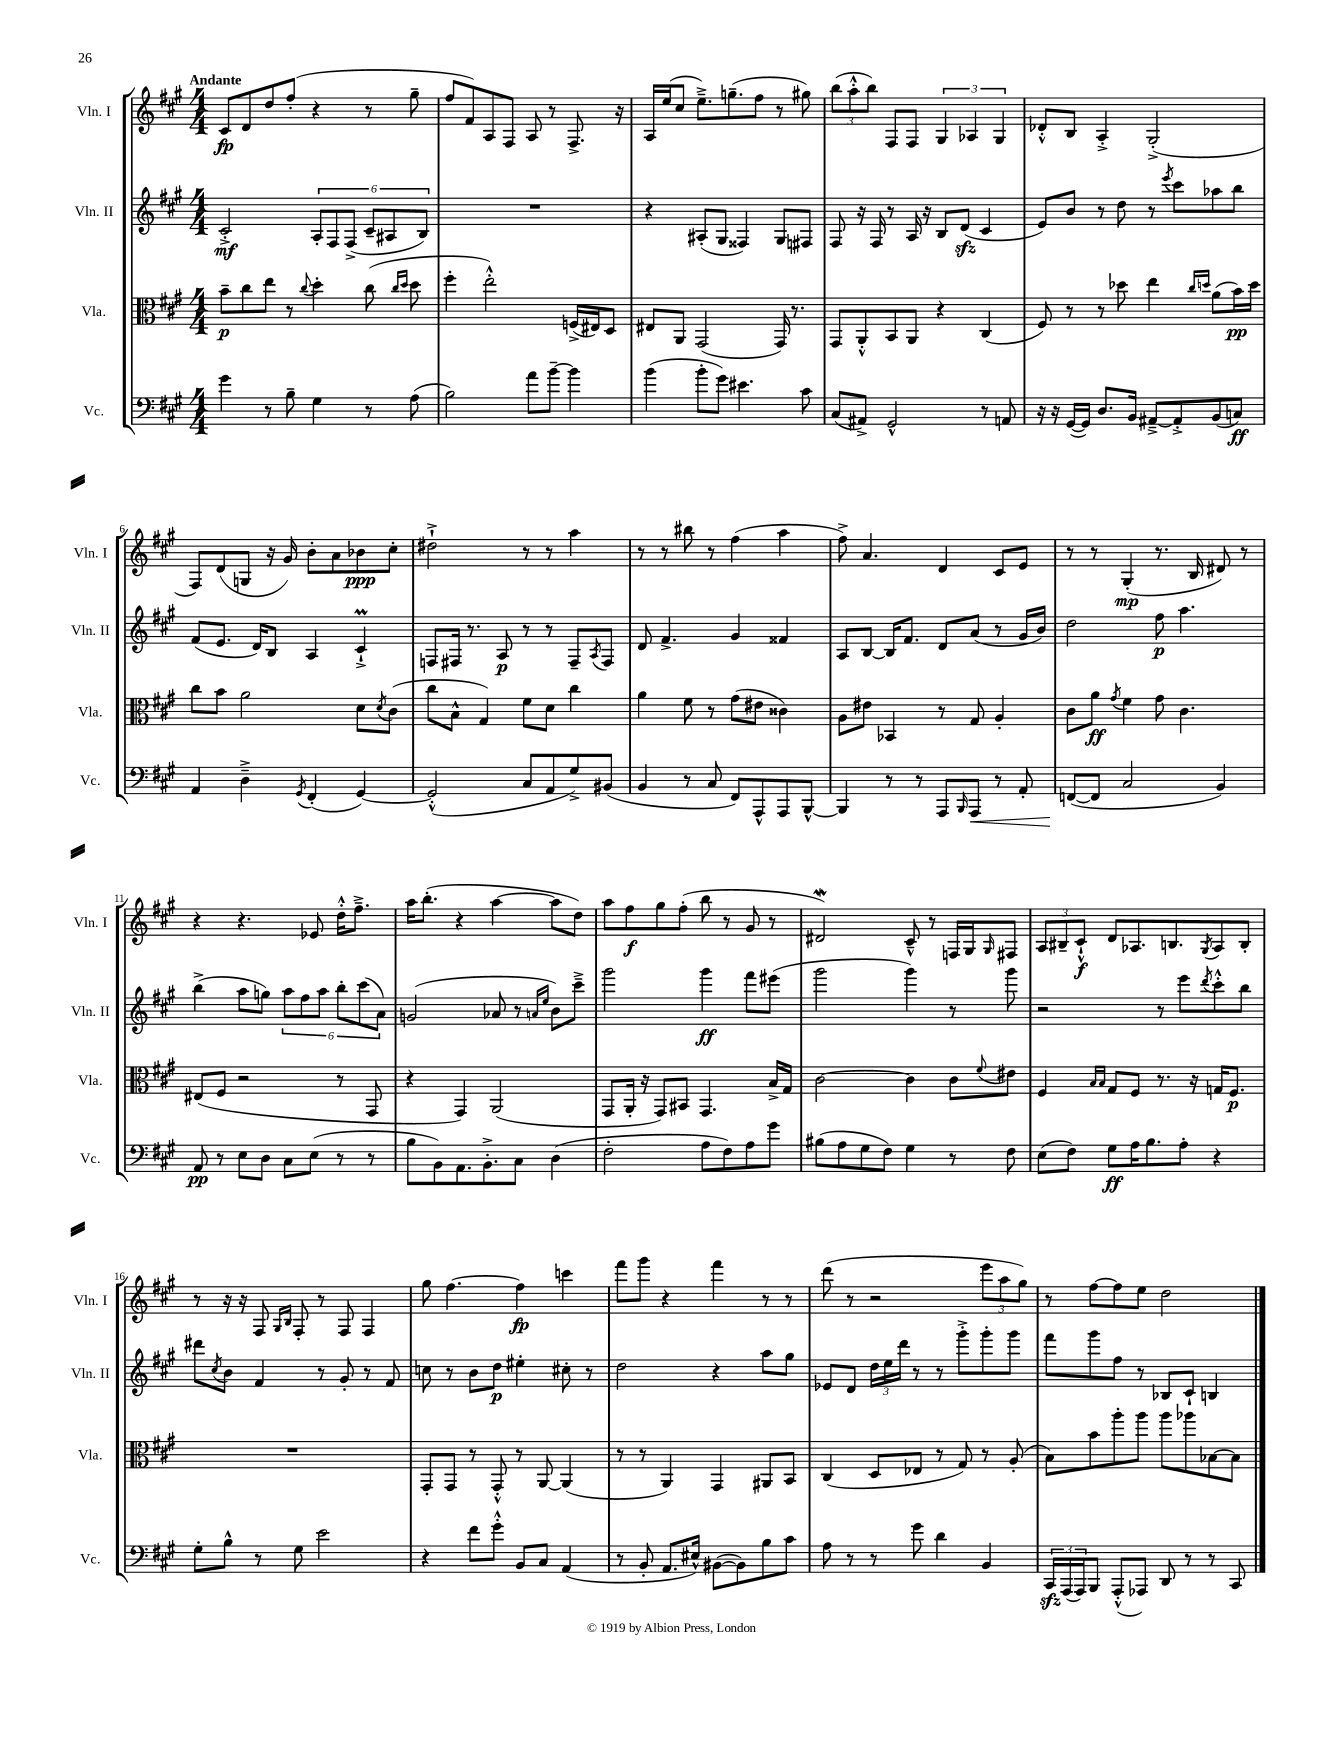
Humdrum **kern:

**kern	**kern	**kern	**kern
*staff4	*staff3	*staff2	*staff1
*clefF4	*clefC3	*clefG2	*clefG2
*k[f#c#g#]	*k[f#c#g#]	*k[f#c#g#]	*k[f#c#g#]
*M4/4	*M4/4	*M4/4	*M4/4
4g#\	8b~\L	2c#'^/	8c#/L
.	8cc#\	.	8d/
8r	8ee\J	.	8dd/
8B~\	8r	.	(8ff#'/J
.	8qqcc#/	.	.
4G#\	4dd'\	12A'/L	4r
.	.	12F#/	.
.	.	(12F#^/J	.
8r	(8cc#\	12c#~/L	8r
.	.	12A#/	.
.	16qqcc#/LL	.	.
.	16qqdd/JJ	.	.
(8A\	8dd\	.	8gg#~\
.	.	12B/J)	.
=	=	=	=
2B\)	4ff#'\	1r	8ff#/L
.	.	.	8f#/)
.	2ee'^^\)	.	8A/
.	.	.	8F#/J
8a\L	.	.	8A/
[8b~\J	.	.	8r
4b\]	(16F^/LL	.	8.F#^/
.	16E#/J)	.	.
.	8D/J	.	.
.	.	.	16r
=	=	=	=
(4b\	8E#/L	4r	16A/LL
.	.	.	(16ee/J
.	8AA/J	.	8cc#/J
8b'\L	(2GG#/	(8A#'/L	8.ee~^\L)
8g#\J)	.	8G#/J	.
.	.	.	(8.gg~\
4.e#\	.	4F##/)	.
.	.	.	8ff#\J
.	16GG#/)	8G#/L	8r
.	8.r	.	.
8c#\	.	8F#/J	8gg#\)
=	=	=	=
(8C#/L	8GG#/L	8F#/	(12bb\L
.	.	.	12aa'^^\
8AA#^/J)	8AA'^^/	16r	.
.	.	.	12bb\J)
.	.	16F#/	.
2GG#^^/	8BB/	8r	8F#/L
.	8AA/J	16A/	8F#/J
.	.	16r	.
.	4r	8B/L	6G#/
.	.	(8d/J	.
.	.	.	6A-/
8r	(4C#/	4c#/	.
.	.	.	6G#/
8AA/	.	.	.
=	=	=	=
16r	8F#/)	8e/L)	8d-'^^/L
16r	.	.	.
([16GG#/LL	8r	8b/J	8B/J
16GG#/]JJ)	.	.	.
8.D/L	8r	8r	4A'^/
.	8dd-\	8dd\	.
16BB/Jk	.	.	.
[8AA#~^/L	4ee\	8r	(2G#'^/
.	.	8qeee/	.
8AA#'^/]	.	8ccc#\L	.
.	16qqcc#/LL	.	.
.	16qqdd/JJ	.	.
(8BB/	(8a\L	8aa-\	.
8C/J)	16b\L)	8bb\J	.
.	16dd\JJ	.	.
=	=	=	=
4AA/	8cc#\L	(8f#/L	8F#/L)
.	8b\J	8.e/J	(8d/
4D~^\	2a\	.	8G/J
.	.	16d/LK)	.
.	.	8B/J	16r
.	.	.	16g#/)
8qGG#/	.	.	.
(4FF#'/	.	4A/	8b'\L
.	.	.	8a\
[4GG#/)	8d\L	4c#`^/	8b-\
.	8qd/	.	.
.	(8c#\J	.	8cc#'\J
=	=	=	=
(2GG#'^^/]	8cc#\L	8F/L	2dd#`^\
.	8B^^\J	16F#/Jk	.
.	.	8.r	.
.	4G#/)	.	.
.	.	8A/	.
8C#/L	8f#\L	8r	8r
8AA/	8d\J	8r	8r
8G#^/)	4cc#\	8F#~/L	4aa\
.	.	8qA/	.
(8BB#/J	.	8F#/J	.
=	=	=	=
4BB/	4a\	8d/	8r
.	.	4.f#^/	8r
8r	8f#\	.	8bb#\
8C#/	8r	.	8r
8FF#/L)	(8g#\L	4g#/	(4ff#\
8AAA^^/	8e#\J	.	.
8AAA/	4c##\)	4f##/	4aa\
[8BBB^^/J	.	.	.
=	=	=	=
4BBB/]	8A\L	8A/L	8ff#^\)
.	8e#\J	[8B/J	4.a/
8r	4BB-/	16B/]LK	.
.	.	8.f#/J	.
8r	.	.	.
8AAA/L	8r	8d/L	4d/
16qqBBB/	.	.	.
8AAA/J	8G#/	(8a/J	.
8r	4A'/	8r	8c#/L
8AA'/	.	16g#/LL	8e/J
.	.	16b/JJ)	.
=	=	=	=
([8FF/L	8c#\L	2dd\	8r
8FF/]J	8a\J	.	8r
.	8qg#/	.	.
2C#/	4f#\	.	(4G#'/
.	8g#\	8ff#\	8.r
.	4.c#\	4.aa\	.
.	.	.	16B/
4BB/)	.	.	8d#/)
.	.	.	8r
=	=	=	=
8AA/	(8E#/L	(4bb^\	4r
8r	8F#/J	.	.
8E\L	2r	8aa\L	4.r
8D\J	.	8gg\J)	.
8C#\L	.	12aa\L	.
.	.	12ff#\	.
(8E\J	.	.	8e-/
.	.	12aa\J	.
8r	8r	12bb'\L	16dd'^^\LK
.	.	.	8.ff#~^\J
.	.	(12ccc#\	.
8r	8GG#/	.	.
.	.	12a\J)	.
=	=	=	=
8B\L	4r	(2g/	16aa\LK
.	.	.	(8.bb'\J
8BB\)	.	.	.
8.AA\	4GG#/)	.	4r
8.BB'^\	.	.	.
.	(2AA/	8a-/	[4aa\
8C#\J	.	8r	.
.	.	16qqa/LL	.
.	.	16qqee/JJ	.
(4D\	.	8b\L)	8aa\]L
.	.	8ccc#~^\J	8dd\J)
=	=	=	=
2F#'\	8GG#/L	2ggg#\	8aa\L
.	16AA'/Jk	.	8ff#\
.	16r	.	.
.	8GG#/L)	.	8gg#\
.	8BB#/J	.	(8ff#'\J
8A\L	4.GG#/	4ggg#\	8bb\
8F#\)	.	.	8r
8A\	.	8fff#\L	8g#/
8g#\J	16B^/LL	(8eee#\J	8r
.	16G#/JJ	.	.
=	=	=	=
(8B#\L	[2c#\	2ggg#\	2d#/)
8A\	.	.	.
8G#\	.	.	.
8F#\J)	.	.	.
4G#\	4c#\]	4ggg#\)	8c#~^^/
.	.	.	8r
8r	8c#\L	8r	16F/LL
.	.	.	16G#/J
.	8qqf#/	.	16qqG#/
8F#\	8e#\J	8ggg#\	8F#/J
=	=	=	=
(8E\L	4F#/	2r	12A/L
.	.	.	12B#~/
8F#\J)	.	.	.
.	.	.	12c#`^^/J
.	16qqB/LL	.	.
.	16qqB/JJ	.	.
8G#\L	8G#/L	.	8d/L
16A\K	8F#/J	.	8.A-/
8.B\	.	.	.
.	8.r	8r	.
.	.	.	8.B/
8A'\J	.	8eee\L	.
.	16r	.	.
.	.	8qddd/	8qG#/
4r	16G/LK	8ccc#'^^\	8A-/
.	8.F#/J	.	.
.	.	8bb\J	8B'/J
=	=	=	=
8G#'\L	1r	8ddd#\L	8r
.	.	8qcc#/	.
8B^^\J	.	8b\J	16r
.	.	.	16r
8r	.	4f#/	8F#/
.	.	.	16qqG#/LL
.	.	.	16qqB/JJ
8G#\	.	.	8F#'/
2e\	.	8r	8r
.	.	8g#'/	8F#/
.	.	8r	4F#/
.	.	8f#/	.
=	=	=	=
4r	8GG#'/L	8cc\	8gg#\
.	8GG#/J	8r	[4.ff#\
8f#\L	8r	8b\L	.
8g#'^^\J	8GG#'^^/	8dd\J	.
8BB/L	8r	4ee#'\	4ff#\]
8C#/J	[8AA/	.	.
(4AA/	(4AA/]	8cc#'\	4ccc\
.	.	8r	.
=	=	=	=
8r	8r	2dd\	8fff#\L
8BB'/	8r	.	8ggg#\J
8.AA/L	4AA/)	.	4r
16E#^^/Jk)	.	.	.
([8BB#\L	4GG#/	4r	4fff#\
8BB#\])	.	.	.
8B\	8AA#/L	8aa\L	8r
8c#\J	8BB/J	8gg#\J	8r
=	=	=	=
8A\	(4C#/	8e-/L	(8ddd\
8r	.	8d/J	8r
8r	8D/L	24dd\LL	2r
.	.	24ee\	.
.	.	24ddd\JJ	.
8g#\	8E-/J	8r	.
4d\	8r	8r	.
.	8G#/)	8ggg#'^\L	.
4BB/	8r	8ggg#'\	12eee\L
.	.	.	12aa\
.	(8A'/	8ggg#\J	.
.	.	.	12gg#\J)
=	=	=	=
24CC#/LL	8B\L)	8fff#\L	8r
(24AAA/	.	.	.
24AAA/J)	.	.	.
8BBB/J	8b\	8ggg#\	[8ff#\L
(8AAA'^^/L	8aa'\	8ff#\J	8ff#\]
8AAA-/J)	8aa\J	8r	8ee\J
8DD/	8aa\L	8B-/L	2dd\
8r	8aa-\	8c#`/J	.
8r	[8B-\	4B/	.
8CC#/	8B-\]J	.	.
==	==	==	==
*-	*-	*-	*-
